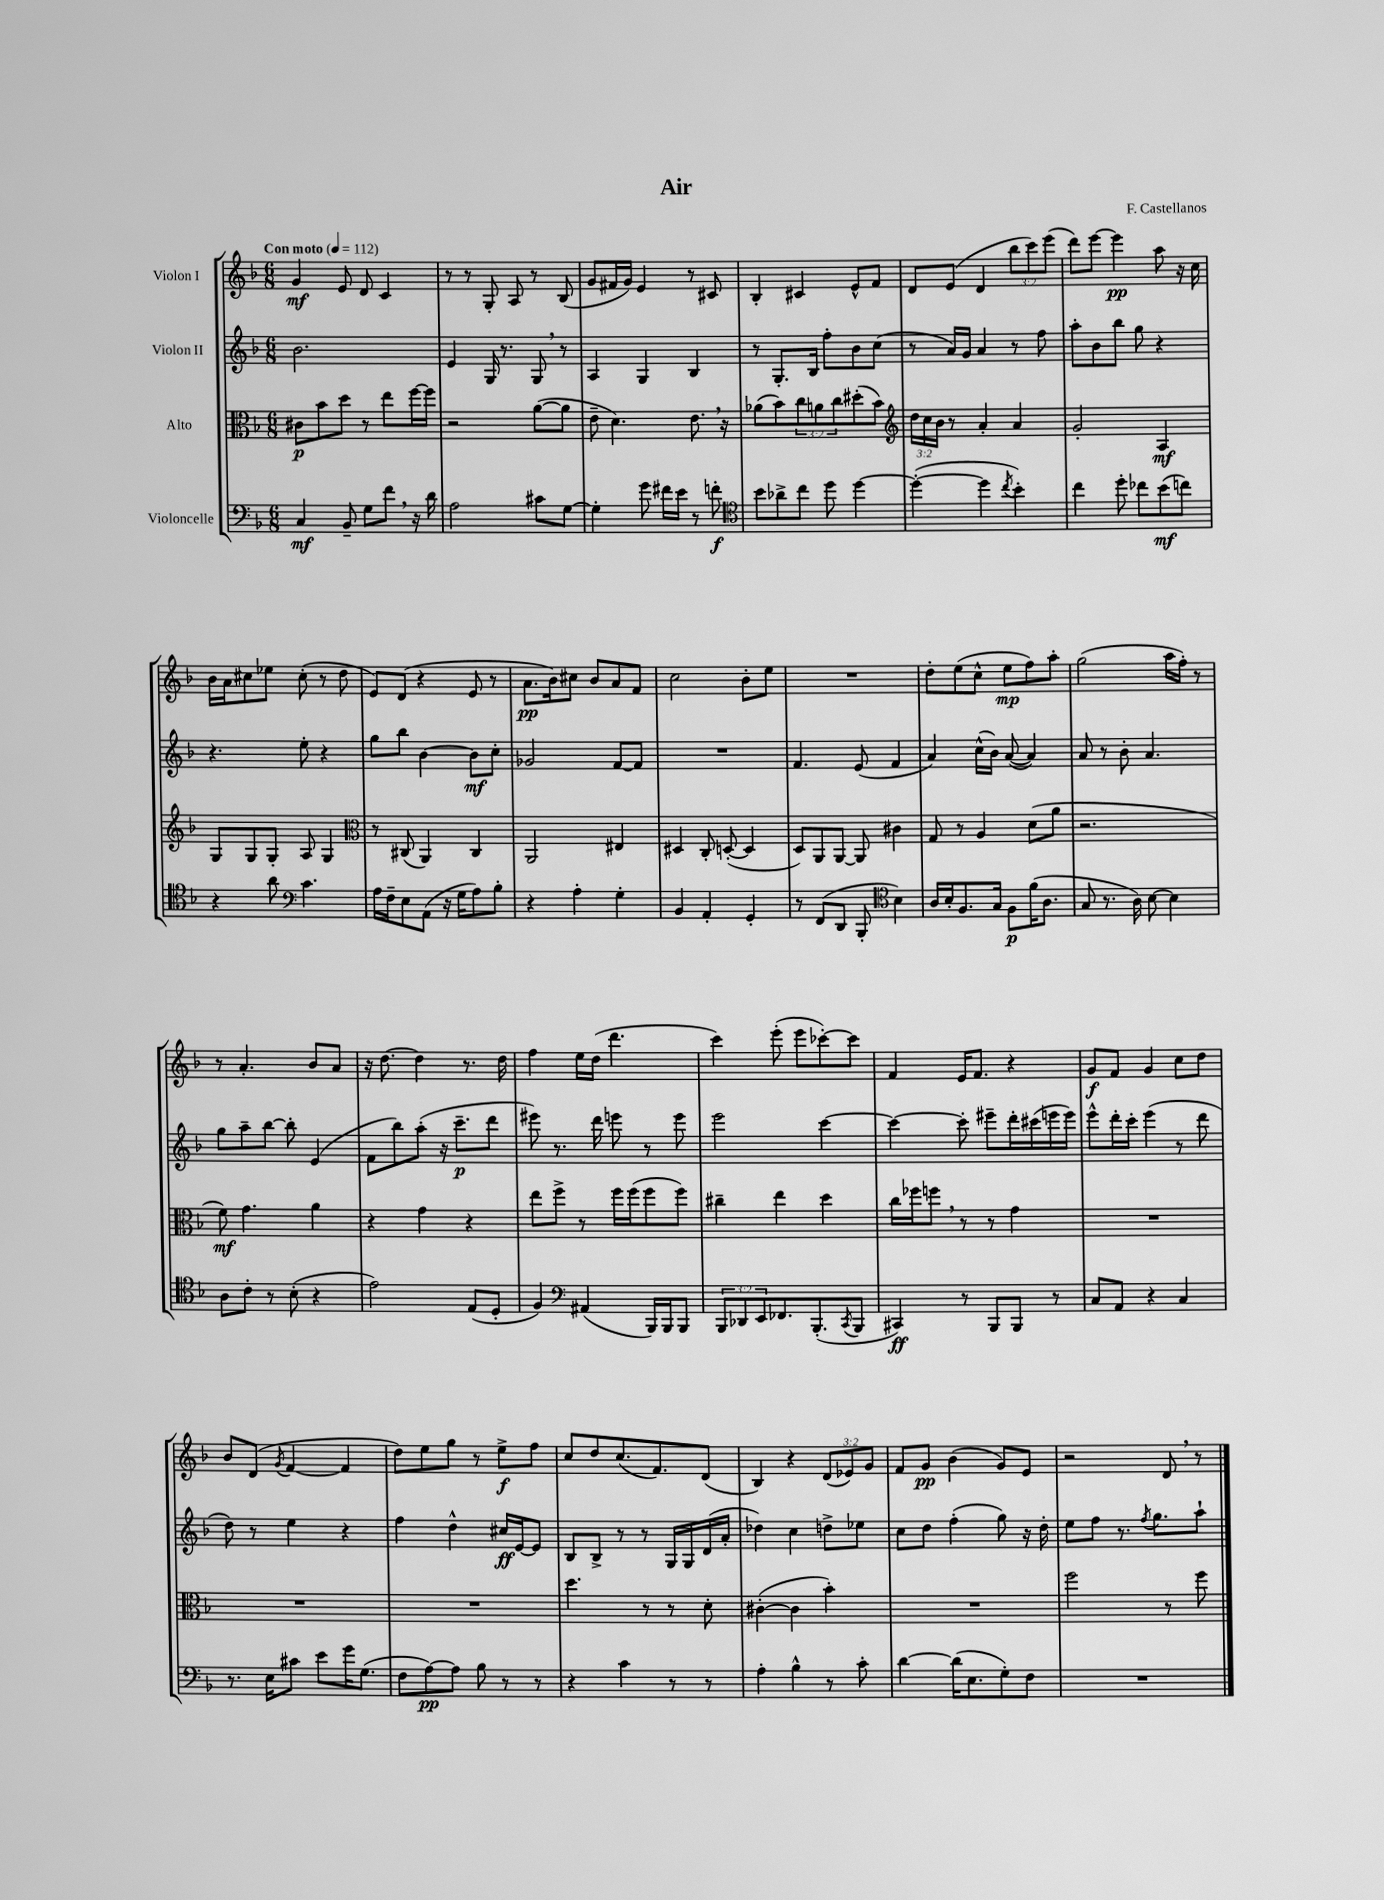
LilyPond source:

\header { title = "Air" composer = "F. Castellanos" }
<<
\new StaffGroup <<
\new Staff = "s0" \with { instrumentName = "Violon I" } {
    \clef treble \key f \major \numericTimeSignature \time 6/8 \override Staff.TupletNumber.text = #tuplet-number::calc-fraction-text \tempo "Con moto" 4 = 112
    g'4\mf e'8 d'8 c'4 |
    r8 r8 g8-. a8 r8 bes8( |
    g'8 fis'16 g'16) e'4 r8 cis'8 |
    bes4-. cis'4 e'8-^ f'8 |
    d'8 e'8( d'4 \tuplet 3/2 { bes''8 c'''8) e'''8( } |
    d'''8) e'''8~ e'''4\pp a''8 r16 c''16 |
    bes'16 a'16 cis''8 ees''8 cis''8-.( r8 d''8 |
    e'8) d'8( r4 e'8 r8 |
    a'8.\pp bes'16) cis''8 bes'8 a'8 f'8 |
    c''2 bes'8-. e''8 |
    R2. |
    d''8-. e''8( c''8-^ e''8\mp f''8) a''8-. |
    g''2( a''16 f''16-.) r8 |
    r8 a'4.-. bes'8 a'8 |
    r16 d''8.~ d''4 r8. d''16 |
    f''4 e''16 d''16( d'''4. |
    c'''4) e'''8-.( e'''8 ces'''8~-.) ces'''8 |
    f'4 e'16 f'8. r4 |
    g'8\f f'8 g'4 c''8 d''8 |
    bes'8 d'8( \acciaccatura { g'8 } f'4~ f'4 |
    d''8) e''8 g''8 r8 e''8->\f f''8 |
    c''8 d''8 c''8.( f'8.) d'8( |
    bes4) r4 \tuplet 3/2 { d'8( ees'8) g'8 } |
    f'8 g'8\pp bes'4( g'8) e'8 |
    r2 d'8 \breathe r8 \bar "|." |
}
\new Staff = "s1" \with { instrumentName = "Violon II" } {
    \clef treble \key f \major \numericTimeSignature \time 6/8
    bes'2. |
    e'4 g16 r8. g8 \breathe r8 |
    a4 g4 bes4 |
    r8 g8.-. bes16 f''8-. bes'8 c''8( |
    r8 a'16) g'16 a'4 r8 f''8 |
    a''8-. bes'8 bes''8 g''8 r4 |
    r4. e''8-. r4 |
    g''8 bes''8 bes'4~ bes'8\mf c''8-. |
    ges'2 f'8~ f'8 |
    R2. |
    f'4. e'8( f'4 |
    a'4) c''16-^( bes'16) a'8~( a'4) |
    a'8 r8 bes'8-. a'4. |
    g''8 a''8-- bes''8~ bes''8-. e'4( |
    f'8 bes''8) a''8-.( r16 c'''8.--\p d'''8 |
    eis'''8) r8. d'''16 e'''8 r8 e'''8 |
    e'''2 c'''4~ |
    c'''4~ c'''8-. eis'''8-- d'''16-. cis'''16( e'''16 e'''16) |
    e'''8-^ d'''16-. c'''16-. e'''4( r8 d'''8 |
    d''8) r8 e''4 r4 |
    f''4 d''4-^ cis''16\ff e'16~ e'8 |
    bes8 bes8-> r8 r8 g16 g16 d'16( a'16-. |
    des''4) c''4 d''8-> ees''8 |
    c''8 d''8 f''4-.( g''8) r16 d''16-. |
    e''8 f''8 r8. \acciaccatura { f''8 } g''8. a''8-! \bar "|." |
}
\new Staff = "s2" \with { instrumentName = "Alto" } {
    \clef alto \key f \major \numericTimeSignature \time 6/8 \override Staff.TupletNumber.text = #tuplet-number::calc-fraction-text
    cis'8\p bes'8 d''8 r8 e''8 f''16~ f''16 |
    r2 a'8~( a'8 |
    e'8-- d'4.) e'8. \breathe r16 |
    aes'8( bes'8) \tuplet 3/2 { c''8 a'8 c''8 } dis''8-.( bes'8) |
    \clef treble \tuplet 3/2 { d''16 c''16 bes'16 } r8 a'4-. a'4 |
    g'2-. a4\mf |
    g8 g8 g8-. a8 g4 |
    \clef alto r8 cis8( a,4) cis4 |
    a,2 eis4 |
    dis4 c8-. d8~-.( d4 |
    d8) a,8 a,8~ a,8 cis'4 |
    g8 r8 a4 d'8( a'8 |
    r2. |
    f'8\mf) g'4. a'4 |
    r4 g'4 r4 |
    e''8 f''8-> r8 f''16 f''16( f''8 f''8) |
    cis''4-- e''4 d''4 |
    c''16 fes''16 f''8 \breathe r8 r8 g'4 |
    R2. |
    R2. |
    R2. |
    d''4. r8 r8 d'8-. |
    cis'4~-.( cis'4 bes'4-.) |
    R2. |
    f''2 r8 f''8 \bar "|." |
}
\new Staff = "s3" \with { instrumentName = "Violoncelle" } {
    \clef bass \key f \major \numericTimeSignature \time 6/8 \override Staff.TupletNumber.text = #tuplet-number::calc-fraction-text
    c4\mf bes,8-- g8 f'8 \breathe r16 d'16 |
    a2 cis'8 g8~ |
    g4-. g'8 fis'16 e'16 r8 f'8-.\f |
    \clef tenor bes'8 aes'8-> c''8 d''8 d''4~ |
    d''4~-.( d''4 \acciaccatura { c''8 } bes'4-.) |
    c''4 d''8-. ces''8 bes'8\mf( c''8) |
    r4 a'8 \clef bass c'4. |
    a16 f16-- e8 a,8( r16 g16 a8) bes8-. |
    r4 a4-. g4-. |
    bes,4 a,4-. g,4-. |
    r8 f,8( d,8 bes,,8-. \clef tenor bes4) |
    a16 bes16-. f8. g16 f8\p f'16( a8. |
    g8 r8. a16) bes8~ bes4 |
    a8 c'8-. r8 bes8-.( r4 |
    e'2) e8( d8-. |
    f4) \clef bass ais,4( bes,,16) bes,,16 bes,,8 |
    \tuplet 3/2 { bes,,8 des,8 e,8 } fes,8. bes,,8.-.( \acciaccatura { c,8 } bes,,8 |
    cis,4\ff) r8 bes,,8 bes,,8 r8 |
    c8 a,8 r4 c4 |
    r8. e16 cis'8 e'8 g'16 g8.( |
    f8 a8~\pp) a8 bes8 r8 r8 |
    r4 c'4 r8 r8 |
    a4-. bes4-^ r8 c'8-. |
    d'4~ d'16( e8. g8-.) f8 |
    R2. \bar "|." |
}
>>
>>
\layout { \context { \Score \remove "Bar_number_engraver" } }
